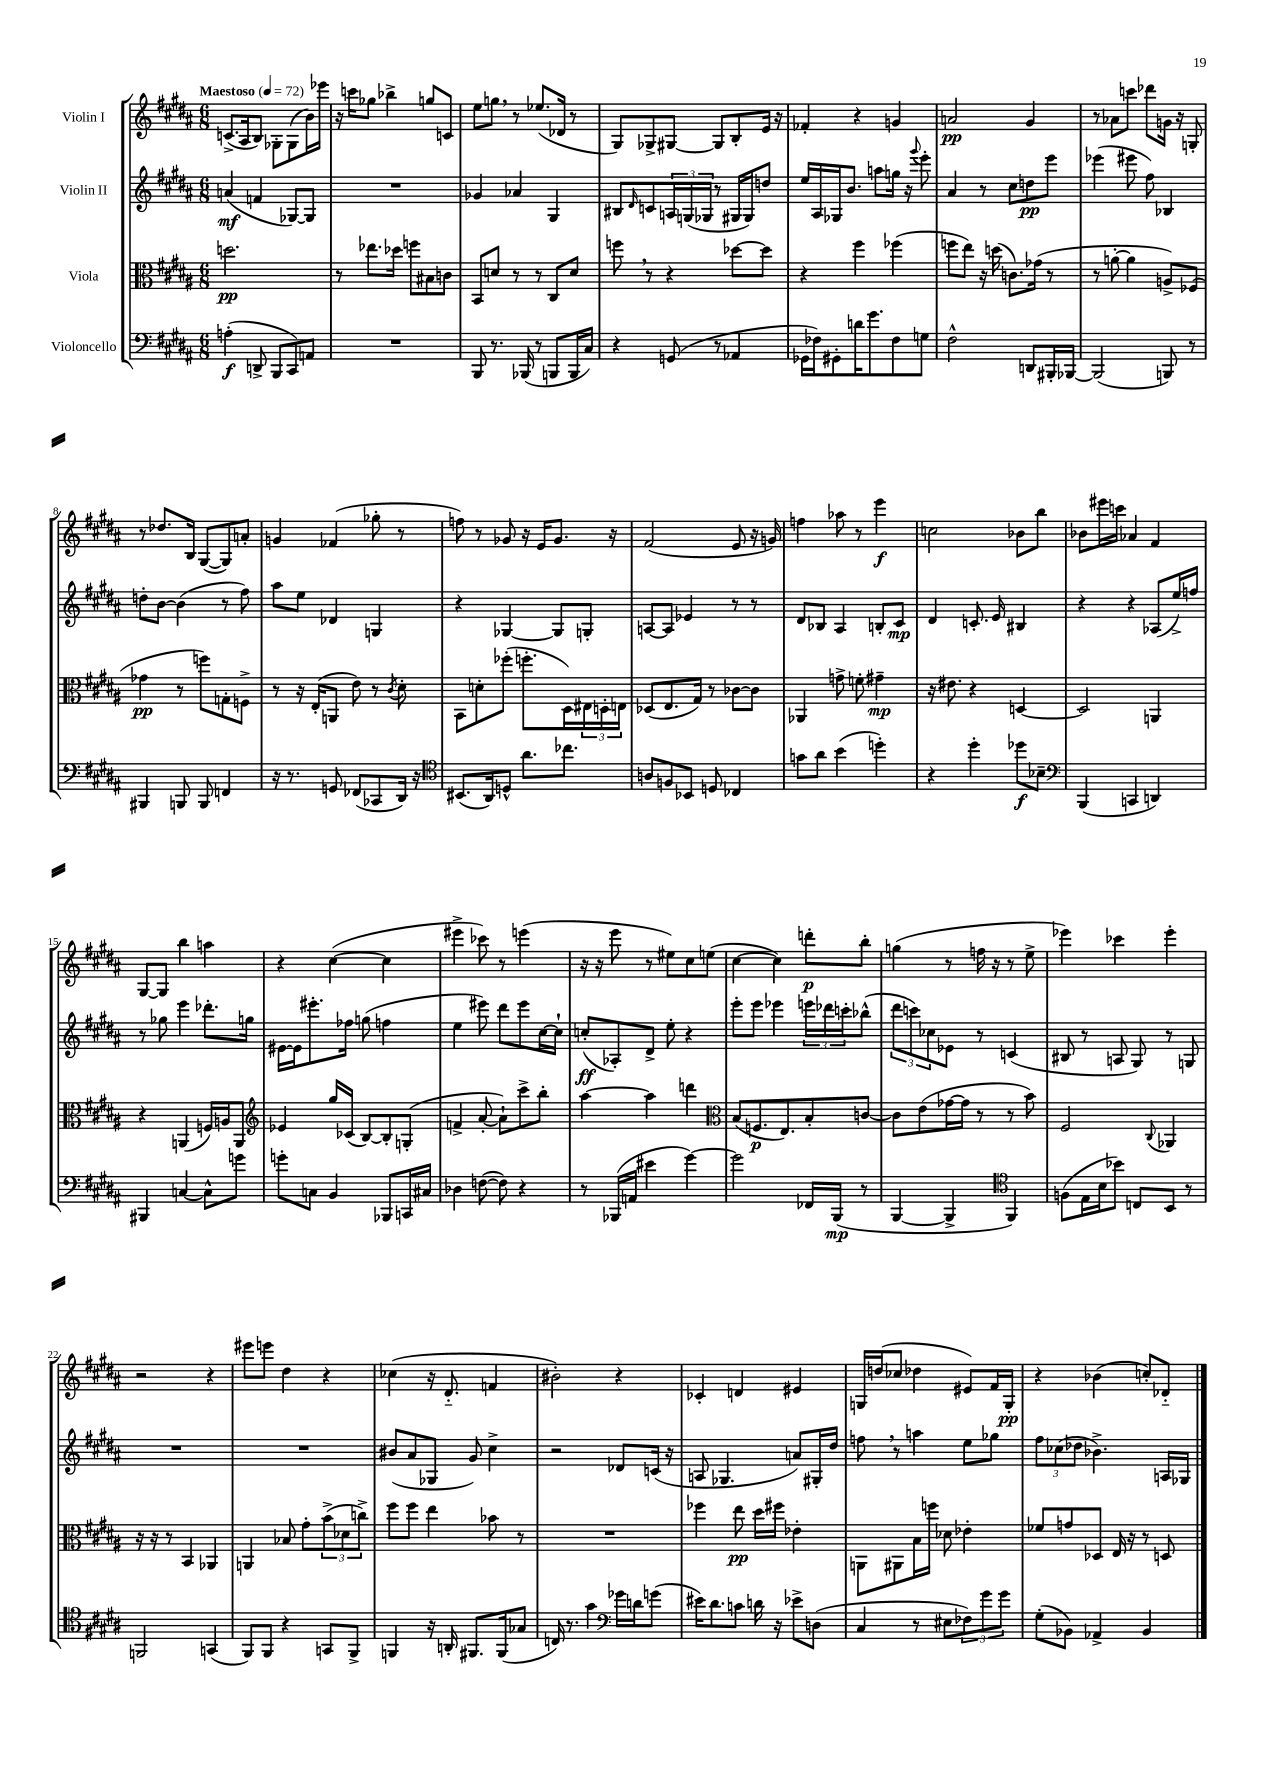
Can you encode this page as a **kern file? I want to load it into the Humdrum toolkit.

**kern	**kern	**kern	**kern
*staff4	*staff3	*staff2	*staff1
*clefF4	*clefC3	*clefG2	*clefG2
*k[f#c#g#d#a#]	*k[f#c#g#d#a#]	*k[f#c#g#d#a#]	*k[f#c#g#d#a#]
*M6/8	*M6/8	*M6/8	*M6/8
*MM72	*MM72	*MM72	*MM72
(4A'	2.dd	(4a	(8.c^
.	.	.	16A#
8DD^	.	4f	8B)
8BBB	.	.	8G-'
8CC#)	.	[8G-)	(8G-
8AA	.	8G-]	16b)
.	.	.	16eee-
=	=	=	=
2.r	8r	2.r	16r
.	.	.	16ccc
.	8.ee-	.	8gg-
.	.	.	4bb-^
.	16dd-	.	.
.	8ff	.	.
.	8B#	.	8gg
.	8c	.	8c
=	=	=	=
8BBB	8BB	4g-	8ee
8.r	8d	.	8gg
.	8r	4a-	8r
(16BBB-	.	.	.
8r	8r	.	(8.ee-
8BBB	8C#	4G#	.
.	.	.	16d-
16BBB	8d	.	8r
16C#)	.	.	.
=	=	=	=
4r	8ff	8B#	8G#)
.	.	16qqd#	.
.	8r	8c	8G-^
(8GG	4r	24A	[8G#
.	.	(24G	.
.	.	24G-	.
8r	.	8r	8G#]
4AA-	[8dd-	16G#	8B'
.	.	16G#)	.
.	8dd-]	8dd	16e
.	.	.	16r
=	=	=	=
16GG-	4r	16ee	4f-'
16F-)	.	16A#	.
8GG#'	.	16G-	.
.	.	8.b	.
16d	4ff#	.	4r
8.g#	.	.	.
.	.	8aa	.
8F-	(4ff-	16gg	4g
.	.	16r	.
.	.	8qqggg#	.
8G	.	8eee'	.
=	=	=	=
2F#^^	8ff	4a#	2a
.	8ee)	.	.
.	16r	8r	.
.	(16dd	.	.
.	8.c)	8cc#	.
8DD	.	8dd	4g#
.	(16g-	.	.
16BBB#'	8r	8eee	.
[16BBB-	.	.	.
=	=	=	=
(2BBB-]	8r	(4eee-	8r
.	[8a'	.	8a-
.	4a]	8eee#	8ccc
.	.	8ff#)	8ddd-
8BBB)	8A^)	4B-	16g
.	.	.	16r
8r	(8F-	.	8G'
=	=	=	=
4BBB#	4g-	8dd'	8r
.	.	[8b	8.dd-
8BBB	8r	(4b]	.
.	.	.	16B
8BBB	8ff)	.	([8G#
4FF	8G'	8r	8G#])
.	8F^	8ff#)	8a'
=	=	=	=
16r	8r	8aa#	4g
8.r	.	.	.
.	16r	8ee	.
.	(16E'	.	.
8GG	8AA	4d-	(4f-
(8FF-	8e)	.	.
8CC-	8r	4G	8gg-'
.	8qc#	.	.
16DD#)	8d#'	.	8r
16r	.	.	.
=	=	=	=
*clefC4	*	*	*
(8.BB#	8BB	4r	8ff)
.	8d'	.	8r
16AA#)	.	.	.
8D^^	(8ff-'	[4G-	8g-
8.a#	8.ff'	.	16r
.	.	.	16e
.	.	8G-]	8.g-
8.cc-	16D#)	.	.
.	24E#	8G'	.
.	24D'	.	.
.	.	.	16r
.	24E	.	.
=	=	=	=
8A	(8D-	[8A	(2f#
8F	8.E	8A]	.
8BB-	.	4e-	.
.	16G#)	.	.
8D	8r	.	.
4C-	[8c-	8r	8e
.	8c-]	8r	16r
.	.	.	16g)
=	=	=	=
8g	4AA-	8d#	4ff
8a#	.	8B-	.
(4b	8g^	4A#	8aa-
.	8f'	.	8r
4dd')	4g#~	8B'	4eee
.	.	8c#	.
=	=	=	=
4r	16r	4d#	2cc
.	8.e#	.	.
4dd#'	4r	8.c'	.
.	.	16e	.
8dd-	[4D	4B#	8b-
8B-~	.	.	8bb
=	=	=	=
*clefF4	*	*	*
(4BBB	2D]	4r	8b-
.	.	.	16eee#
.	.	.	16ccc
4CC	.	4r	4a-
4DD)	4AA	(8A-	4f#
.	.	16ee^)	.
.	.	16ff	.
=	=	=	=
4BBB#	4r	8r	[8G#
.	.	8gg-	8G#]
[4C	(4AA	4eee	4bb
8C^^]	16F)	8.ddd-'	4aa
.	16A	.	.
8g	8AA	.	.
.	.	16gg	.
=	=	=	=
*	*clefG2	*	*
8g'	4e-	[16e#	4r
.	.	16e#]	.
8C	.	8.eee#'	.
4BB	16gg#	.	([4cc#
.	(16c-	16ff-	.
.	[8B)	(8gg	.
8BBB-	8B']	4ff	4cc#]
16CC	(8G'	.	.
16C#	.	.	.
=	=	=	=
4D-	4f^	4ee	4eee#^
([8F	[8a#'	8eee#)	8ccc-)
8F])	8a#`])	8ddd#	8r
4r	8ccc#^	8eee#	(4eee
.	8bb'	[16cc#	.
.	.	16cc#`]	.
=	=	=	=
8r	[4aa#	(8cc'	16r
.	.	.	16r
(16BBB-	.	8A-')	8eee
16AA	.	.	.
4e#	4aa#]	8d#^	8r
.	.	8ee'	8ee#)
[4g#)	4ddd	4r	8cc#
.	.	.	(8ee
=	=	=	=
*	*clefC3	*	*
2g#]	(8B	8eee'	[4cc#
.	8.F	8eee	.
.	.	4eee-	4cc#])
.	8.E)	.	.
16FF-	8B'	24eee	8ddd'
.	.	24ddd-	.
(16BBB	.	.	.
.	.	24ccc'	.
8r	[8c	(8bb-^^	8bb'
=	=	=	=
[4BBB	8c]	12ddd#	(4gg
.	.	12ccc)	.
.	(8e	.	.
.	.	12cc-	.
4BBB^]	[16g-	8e-	8r
.	16g-]	.	.
.	8r	8r	16ff
.	.	.	16r
*clefC4	*	*	*
4FF#)	8r	(4c	8r
.	8b)	.	8ee^
=	=	=	=
(8F	2F#	8B#	4eee-)
16E	.	8r	.
16B	.	.	.
8b-)	.	8A	4ccc-
8C	.	8G#)	.
.	8qqC#	.	.
8BB	4AA-	8r	4eee-'
8r	.	8G	.
=	=	=	=
2FF	16r	2.r	2r
.	16r	.	.
.	8r	.	.
.	4BB	.	.
(4GG	4AA-	.	4r
=	=	=	=
8FF#)	4AA	2.r	8eee#
8FF#	.	.	8eee
4r	8B-	.	4dd#
.	8g#'	.	.
8GG	(12b^	.	4r
.	12d-	.	.
8FF#^	.	.	.
.	12cc^)	.	.
=	=	=	=
4FF	8ff#	(8b#	(4cc-
.	8ff#	8a#	.
16r	4ee	8G-	16r
16AA'	.	.	8.d#'~
8.FF#	.	8g#)	.
.	8b-	4cc#^	4f
(16FF#	.	.	.
8G-	8r	.	.
=	=	=	=
16C)	2.r	2r	2b#')
8.r	.	.	.
4g#	.	.	.
*clefF4	*	*	*
16g-	.	8d-	4r
16d	.	.	.
(8g	.	(16c	.
.	.	16r	.
=	=	=	=
16e#)	4ff-	8A	4c-'
8.d#	.	.	.
.	.	4.G-	.
8c	8ee	.	4d
16d	16dd#	.	.
16r	16ff#	.	.
8e-^	4e-'	8a)	4e#
(8D	.	16G#'	.
.	.	16dd#	.
=	=	=	=
4C#	8AA	8ff	16G
.	.	.	(16dd
.	8AA#	8r	8cc-
8r	16B	4aa	4dd-
.	16ff	.	.
8E#	8d-	.	.
12F-)	4e-'	8ee	8e#)
12g#	.	.	.
.	.	8gg-	16f#
12g#	.	.	.
.	.	.	16G'
=	=	=	=
(8G#'	8f-	12ff#	4r
.	.	(12cc-	.
8BB-)	8g	.	.
.	.	12dd-	.
4AA-^	8D-	4.b-^)	(4b-
.	16E	.	.
.	16r	.	.
4BB-	8r	.	8cc')
.	8D	16A	8d-'~
.	.	16G-	.
==	==	==	==
*-	*-	*-	*-
